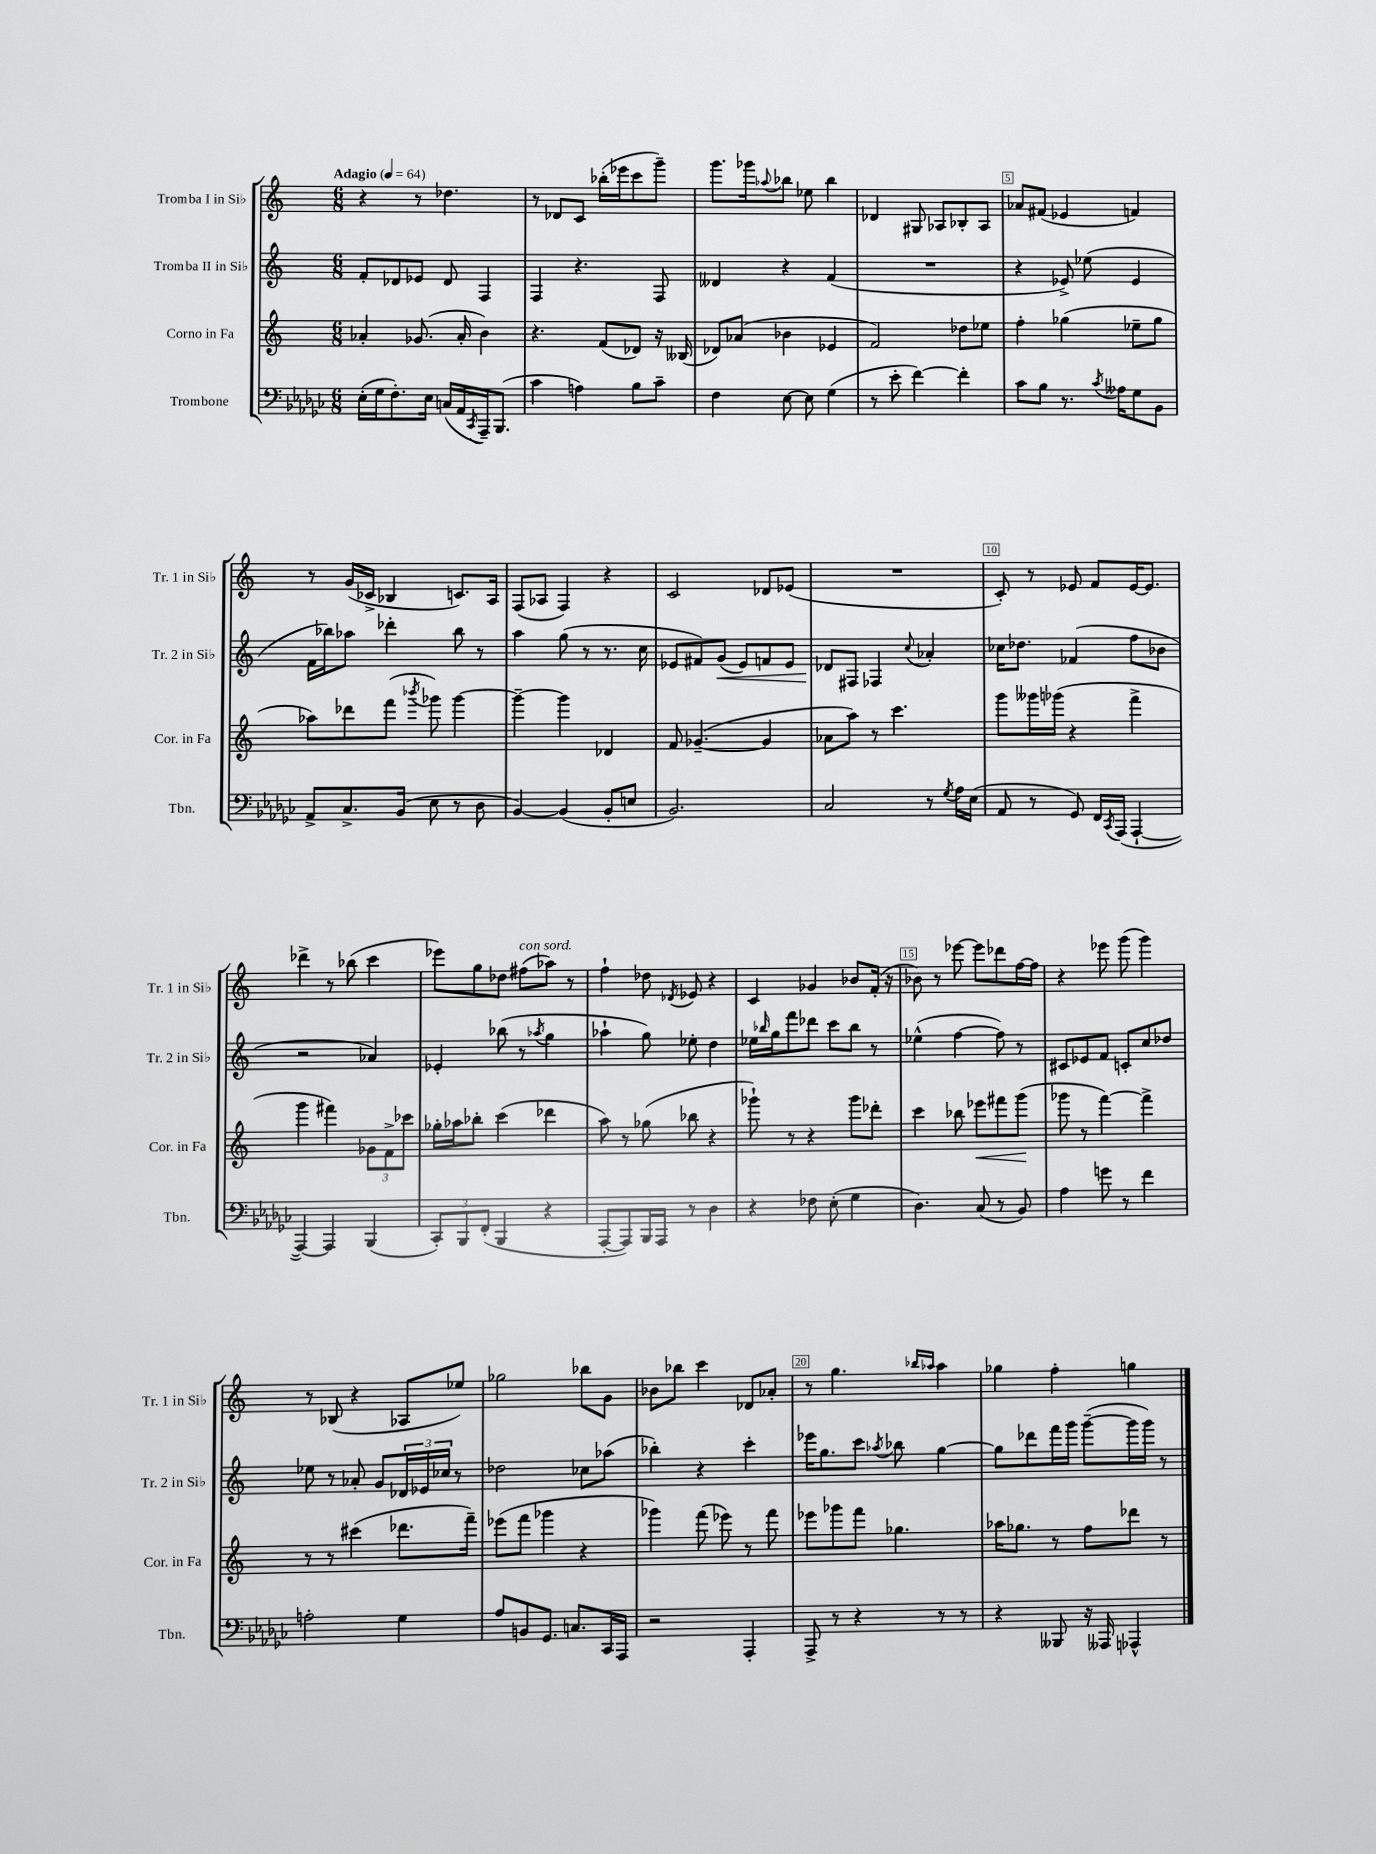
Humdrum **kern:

**kern	**kern	**dynam	**kern	**dynam	**kern
*part4	*part3	*part3	*part2	*part2	*part1
*staff4	*staff3	*staff3	*staff2	*staff2	*staff1
*I"Trombone	*I"Corno in Fa	*	*I"Tromba II in Si♭	*	*I"Tromba I in Si♭
*I'Tbn.	*I'Cor. in Fa	*	*I'Tr. 2 in Si♭	*	*I'Tr. 1 in Si♭
*clefF4	*clefG2	*	*clefG2	*	*clefG2
*k[b-e-a-d-g-c-]	*k[]	*	*k[]	*	*k[]
*M6/8	*M6/8	*	*M6/8	*	*M6/8
*MM64	*MM64	*	*MM64	*	*MM64
=1	=1	=1	=1	=1	=1
!	!	!	!	!	!LO:TX:a:B:t=Adagio
(16E-'\LL	4a-X'/	.	8f'/L	.	4r
16G-\J	.	.	.	.	.
8.F'\)	.	.	8d-X/	.	.
.	(8.g-X/	.	8e-X/J	.	8r
16E-\Jk	.	.	.	.	.
(16Cn/LL	.	.	8d-/	.	4.dd-X\
16AA-/	16a-'/	.	.	.	.
8qCC-/	.	.	.	.	.
16AAA-~/J)	4b\)	.	4F/	.	.
(8.BBB-/J	.	.	.	.	.
=2	=2	=2	=2	=2	=2
4c-\	4.r	.	4F/	.	8r
.	.	.	.	.	8d-X/L
4An\)	.	.	4.r	.	8c/J
.	(8f/L	.	.	.	(16bb-X'\LL
.	.	.	.	.	16eee-X\J
8B-\L	8d-X/J)	.	.	.	8ccc\
8c-~\J	16r	.	8F/	.	8ggg~\J)
.	(16B--X/	.	.	.	.
=3	=3	=3	=3	=3	=3
4F\	8d-X/L)	.	4d--X/	.	8.ggg\L
.	(8a-X/J	.	.	.	.
.	.	.	.	.	16ggg-X\k
.	.	.	.	.	8qqaa-X/
[8E-\	4b-X\	.	4r	.	8bb-X\J
8E-\]	.	.	.	.	8ee-X\
(4G-\	4e-X/	.	(4f/	.	4bb-\
=4	=4	=4	=4	=4	=4
8r	2f/)	.	2.r	.	4d-X/
8e-'\	.	.	.	.	.
[4f\)	.	.	.	.	8G#X/
.	.	.	.	.	8A-X/L
4f'\]	8dd-X\L	.	.	.	8B-X'/
.	8ee-X\J	.	.	.	8A-/J
=5	=5	=5	=5	=5	=5
8c-\L	4ff'\	.	4r	.	8a-X/L
8B-\J	.	.	.	.	(8f#X/J
8.r	(4gg-X\	.	8e-X^/)	.	4e-X/
.	.	.	(8ee-X\	.	.
8qc-/	.	.	.	.	.
16A--X\KL	.	.	.	.	.
8G-\	8ee-X~\L	.	4e-/	.	4fn/)
8BB-\J	8gg-\J	.	.	.	.
!!LO:LB:g=z
=6	=6	=6	=6	=6	=6
8AA-^/L	8aa-X\L)	.	16f\LL	.	8r
.	.	.	16bb-X\J)	.	.
8.C-^/	8ddd-X\	.	8aa-X\J	.	(16g/LL
.	.	.	.	.	16c-X^/JJ
.	(8fff\J	.	4ddd-X'\	.	4B-X/
(16BB-/Jk	.	.	.	.	.
.	8qbbb-X/	.	.	.	.
8E-\	8ggg-X\)	.	.	.	.
8r	[4ggg-\	.	8bb-\	.	8.cn/L)
8D-\	.	.	8r	.	.
.	.	.	.	.	16A/Jk
=7	=7	=7	=7	=7	=7
[4BB-/)	4ggg-~\_	.	4aa\	.	(8F/L
.	.	.	.	.	8A-X/J
(4BB-/]	4ggg-\]	.	(8gg\	.	4F/)
.	.	.	8r	.	.
8BB-'/L	4d-X/	.	8.r	.	4r
8En/J	.	.	.	.	.
.	.	.	16cc\	.	.
=8	=8	=8	=8	=8	=8
2.BB-/)	8f/	.	8e-X/L	.	2c/
.	([4.g-X~/	.	8f#X/)	.	.
!	!	!	!	!LO:HP:b	!
.	.	.	(8g/J	<	.
.	.	.	8e-/L)	.	.
.	4g-/]	.	8fn/	.	8d-X/L
.	.	.	8e-/J	.	(8e-X/J
=9	=9	=9	=9	=9	=9
2C-/	8a-X\L	.	8d-X/L	.	2.r
.	8aa\J)	.	8F#X/J	[	.
.	8r	.	4F-X/	.	.
.	4.ccc\	.	.	.	.
.	.	.	8qqcc/	.	.
8r	.	.	4a-X'/	.	.
8qG-/	.	.	.	.	.
16A-\LL	.	.	.	.	.
(16E-\JJ	.	.	.	.	.
=10	=10	=10	=10	=10	=10
8AA-/	8ggg\L	.	16cc-X\KL	.	8c'/)
.	.	.	8.dd-X\J	.	.
8r	16ggg--X\L	.	.	.	8r
.	(16ggg-X\JJ	.	.	.	.
8GG-/)	4r	.	(4f-X/	.	8e-X/
16FF/LL	.	.	.	.	8f/L
8qCC-/	.	.	.	.	.
(16AAA-/JJ	.	.	.	.	.
[4AAA-`/	4fff^\	.	8ff\L	.	[16e-/K
.	.	.	.	.	8.e-/J]
.	.	.	8b-X\J	.	.
!!LO:LB:g=z
=11	=11	=11	=11	=11	=11
4AAA-/_)	4ggg\	.	2r	.	4ddd-X^\
4AAA-/]	4fff#X\)	.	.	.	8r
.	.	.	.	.	(8bb-X\
(4BBB-/	12g-X\L	.	4a-X/)	.	4ccc\
.	12f^\	.	.	.	.
.	12ccc-X\J	.	.	.	.
=12	=12	=12	=12	=12	=12
12CC-'/L)	16gg-X'\LL	.	4e-X'/	.	8eee-X\L)
.	16aa-X\J	.	.	.	.
12BBB-/	.	.	.	.	.
.	8bb-X'\J	.	.	.	8gg\
(12FF'/J	.	.	.	.	.
4BBB-/	(4ccc\	.	(8bb-X\	.	8dd-X\J
!	!	!	!	!	!LO:TX:a:i:t=con sord.
.	.	.	8r	.	(8ff#X\L
.	.	.	8qaa-X/	.	.
4r	4ddd-X\	.	4gg\	.	8aa-X\J)
.	.	.	.	.	8r
=13	=13	=13	=13	=13	=13
[8AAA-'/L	8aa\)	.	4aa-X`\	.	4ff`\
8AAA-/])	8r	.	.	.	.
16BBB-/L	(8gg-X\	.	8gg\)	.	8dd-X\
16AAA-/JJ	.	.	.	.	.
.	.	.	.	.	8qd-X/
8r	8bb-X\	.	8ee-X'\	.	8e-X/
4D-\	4r	.	4dd\	.	4r
=14	=14	=14	=14	=14	=14
4r	8ggg-X`\)	.	16ee-X\LL	.	4c/
.	.	.	16qqbb-X/	.	.
.	.	.	16gg\J	.	.
.	8r	.	8fff\	.	.
8F-X\	4r	.	8ddd-X\J	.	4g-X/
(8E-'\	.	.	8ccc\L	.	.
4G-\	8ggg-\L	.	8bb-\J	.	8b-X/L
.	8ddd-X'\J	.	8r	.	(16f'/Jk
.	.	.	.	.	16r
=15	=15	=15	=15	=15	=15
4.D-\)	4ccc\	.	(4ee-X^^\	.	8b-X\)
.	.	.	.	.	8r
.	8bb-X\	.	[4ff\	.	[8eee-X\
!	!	!LO:HP:b	!	!	!
(8C-/	8eee-X\L	<	.	.	8eee-\L]
8r	8fff#X\	.	8ff\])	.	8ddd-X\
8BB-/)	(8ggg\J	.	8r	.	[16ff\L
.	.	.	.	.	16ff\JJ]
.	.	[	.	.	.
=16	=16	=16	=16	=16	=16
4A-\	8ggg-X\	.	8c#X/L	.	4r
.	8r	.	8e-X/	.	.
8gn\	[4fff\)	.	8f/J	.	8eee-X\
8r	.	.	8cn'/L	.	(8ggg\
4f\	4fff^\]	.	8cc/	.	4ggg\)
.	.	.	8dd-X/J	.	.
!!LO:LB:g=z
=17	=17	=17	=17	=17	=17
2An'\	8r	.	8ee-X\	.	8r
.	8r	.	8r	.	(8B-X/
.	(4ccc#X\	.	8a-X'/	.	4r
.	.	.	8g/L	.	.
4G-\	8.ddd-X\L	.	24d-X/L	.	8A-X/L
.	.	.	24e-X/	.	.
.	.	.	24cc-X/JJ	.	.
.	.	.	8r	.	8ee-X/J)
.	16fff~\Jk)	.	.	.	.
=18	=18	=18	=18	=18	=18
8A-/L	(8eee-X\L	.	2dd-X\	.	2gg-X\
8BBn/	8fff\J	.	.	.	.
8.GG-/J	4ggg-X\	.	.	.	.
8.Cn/L	.	.	.	.	.
.	4r	.	8cc-X\L	.	8bb-X\L
16CC-/L	.	.	(8aa-X\J	.	8g\J
16AAA-/JJ	.	.	.	.	.
=19	=19	=19	=19	=19	=19
2r	4ggg-X\)	.	4bb-X'\)	.	8b-X\L
.	.	.	.	.	8bb-X\J
.	(8fff\	.	4r	.	4ccc\
.	8eee-X\)	.	.	.	.
4AAA-'/	8r	.	4ccc'\	.	8d-X/L
.	8fff\	.	.	.	8a-X'/J
=20	=20	=20	=20	=20	=20
8AAA-^/	8eee-X\L	.	16eee-X\KL	.	8r
.	.	.	8.gg\	.	.
8r	8ggg-X\	.	.	.	4.gg\
4r	8fff\J	.	8ccc\J	.	.
.	.	.	8qaa-X/	.	.
.	4.gg-X\	.	8bb-X\	.	.
.	.	.	.	.	16qqbb-X/LL
.	.	.	.	.	16qqaa-X/JJ
8r	.	.	[4gg\	.	4aa-\
8r	.	.	.	.	.
=21	=21	=21	=21	=21	=21
4r	16aa-X\KL	.	8gg\L]	.	4gg-X\
.	8.gg-X\J	.	.	.	.
.	.	.	8ddd-X\	.	.
8BBB--X/	8r	.	16fff\L	.	4ff'\
.	.	.	16ggg\JJ	.	.
16r	8ff\L	.	([8ggg~\L	.	.
16AAA--X/	.	.	.	.	.
4AAA-X^^/	8ddd-X\J	.	16ggg\L]	.	4ggn\
.	.	.	16ggg\JJ)	.	.
.	8r	.	8r	.	.
==	==	==	==	==	==
*-	*-	*-	*-	*-	*-
